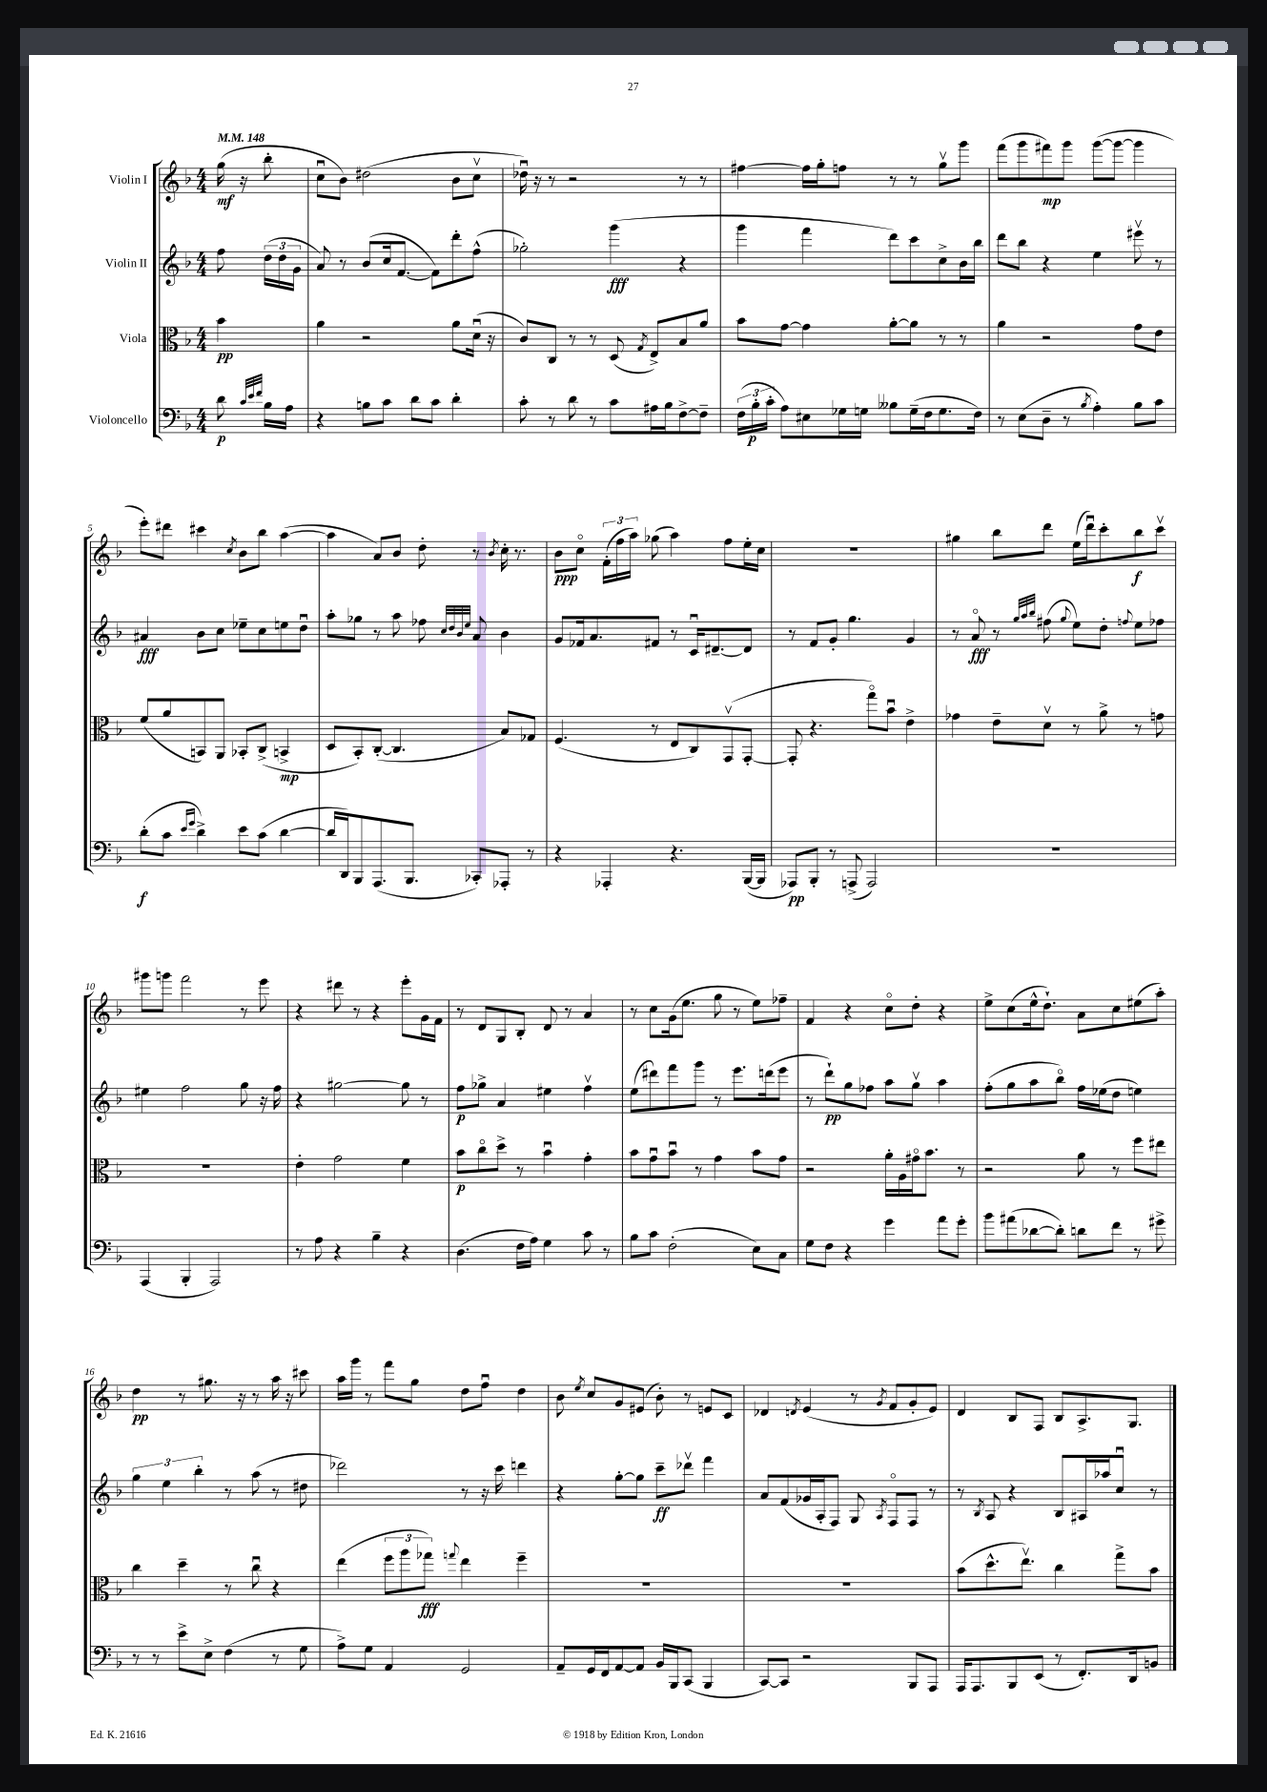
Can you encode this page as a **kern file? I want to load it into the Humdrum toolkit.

**kern	**kern	**kern	**kern
*staff4	*staff3	*staff2	*staff1
*clefF4	*clefC3	*clefG2	*clefG2
*k[b-]	*k[b-]	*k[b-]	*k[b-]
*M4/4	*M4/4	*M4/4	*M4/4
*MM148	*MM148	*MM148	*MM148
8d	4b-	8ff	(16gg
.	.	.	16r
32qqc	.	.	.
32qqe	.	.	.
32qqf	.	.	.
16B-	.	(24dd	8bb-'
.	.	24dd	.
16A	.	.	.
.	.	24g	.
=	=	=	=
4r	4a	8a)	8ccu
.	.	8r	8b-)
8B	2r	(8b-	(2dd#
8c	.	16cc	.
.	.	[8.f	.
8d	.	.	.
8c	.	8f])	.
4d'	8a	8ddd'	8b-
.	(16du	(8ff^^	8ccv
.	16r	.	.
=	=	=	=
8c'	8c)	2gg-')	16dd-u)
.	.	.	16r
8r	8C	.	8r
8d	8r	.	2r
8r	8r	.	.
8c	(8D	(4ggg	.
.	8qG	.	.
16A#	8E^)	.	.
16B-	.	.	.
[8F^	8B-	4r	8r
8F~]	8a	.	8r
=	=	=	=
(24F	8b-	4ggg	[4ff#
24B-'	.	.	.
24c'	.	.	.
8A)	[8g	.	.
8E#	4g]	4fff	16ff#]
.	.	.	16gg'
16G-	.	.	8ff
16G	.	.	.
8B--	[8a'	8ddd)	8r
(16G~	8a]	8ccc	8r
16F	.	.	.
8.G	8r	8cc^	8ggv
.	8r	16b-	8ggg
16F)	.	16bb-	.
=	=	=	=
8r	4a	8ddd	(8fff
(8E	.	8bb-	8ggg
8D~	2r	4r	8fff#)
8r	.	.	8ggg
8qB-	.	.	.
4A')	.	4ee	([8ggg
.	.	.	8ggg_
8B-	8g	8eee#v	4ggg]
8c	8e	8r	.
=	=	=	=
(8d'	(8f	4a#	8eee')
8c	8a	.	8ddd#
16qqe	.	.	.
16qqg	.	.	.
4d^)	8BB)	8b-	4ccc#
.	8AA	8cc	.
.	.	.	8qcc
8e	8BB-'	8ee-~	8b-
(8c	(8C^	8cc	8bb-
[4d	4BB^	8ee	([4aa
.	.	8ddu	.
=	=	=	=
16d]	8D	8aa'	4aa]
16DD)	.	.	.
8BBB-	8BB-')	8gg-	.
(8.AAA	([8C'	8r	8a)
.	4.C]	8aa	8b-
8.BBB-	.	.	.
.	.	8ff-	8dd'
.	.	32qqcc	.
.	.	32qqdd	.
.	.	32qqb-	.
.	.	32qqee	.
8CC-')	.	8a	8r
.	.	.	8qb-
8AAA-'	8B-)	4b-	16cc'
.	.	.	8.r
8r	8G-	.	.
=	=	=	=
4r	(4.F	8g	8b-
.	.	16f-	8cco
.	.	8.a	.
4AAA-'	.	.	(24f'
.	.	.	24ff
.	.	.	24aa)
.	8r	8f#	(8gg-
4.r	8E	8r	4aa)
.	8C)	16cu	.
.	.	[8.d#~	.
.	(8GGv	.	8ff
([16BBB-	[8GG'	8d#]	16ee'
16BBB-]	.	.	16cc
=	=	=	=
8AAA-)	8GG']	8r	1r
8BBB-'	4.r	8f	.
8r	.	8g'	.
(8AAA^	.	4.gg	.
2AAA)	8ggo)	.	.
.	8b-u	.	.
.	4e^	4g	.
=	=	=	=
1r	4g-	8r	4gg#
.	.	8ao	.
.	8e~	8r	8bb-
.	.	32qqgg	.
.	.	32qqaa	.
.	.	32qqbb-	.
.	8dv	(8ff#	8ddd
.	.	8qqgg	.
.	8r	8ee)	(16ee
.	.	.	16dddu)
.	8a^	8dd'	8ccc'
.	.	8qqff	.
.	8r	8ee	8bb-
.	8g	8ff-	8cccv
=	=	=	=
(4AAA	1r	4ee#	8ggg#
.	.	.	8ggg
4BBB-'	.	2ff	2fff
2AAA)	.	.	.
.	.	8gg	8r
.	.	16r	8eee
.	.	16ff	.
=	=	=	=
8r	4e'	4r	4r
8A	.	.	.
4r	2g	[2gg#	8ddd#
.	.	.	8r
4B-~	.	.	4r
4r	4f	8gg#]	8eee'
.	.	8r	16g
.	.	.	16f
=	=	=	=
(4.D	8b-	8ff	8r
.	8cco	8gg-^	8d
.	8dd^	4a	8G
16F	8r	.	8B-'
16A)	.	.	.
4G	4b-u	4ee#	8d
.	.	.	8r
8c	4g'	4ffv	4a
8r	.	.	.
=	=	=	=
8B-	8b-	(8ee	8r
8c	8gu	8ddd#)	8cc
(2F'	8b-u	8fff	(16g
.	.	.	8.ee
.	8r	8ggg	.
.	4g	8r	8gg
.	.	8.eee	8r
8E)	8b-	.	8ee)
.	.	(16ddd	.
8C	8g	8eee	8ff-~
=	=	=	=
8G	2r	8r	4f
8F	.	8ddd`)	.
4r	.	8gg	4r
.	.	8ff-	.
4g	16a'	8aa	8cco
.	16A	.	.
.	16g#o	8ggv	8dd'
.	8.b-	.	.
8a	.	4aa	4r
8g'	8r	.	.
=	=	=	=
8b-	2r	(8ff'	8ee^
(8a#	.	8gg	(8cc
[8d-	.	8aa	16ee^^
.	.	.	8.dd`)
8d-'])	.	8bb-o)	.
8d	8a	16ff	8a
.	.	(16ee-	.
8f	8r	8dd	8cc
8r	8ff	4ee)	(8ee#
8g#^	8ee#	.	8aa')
=	=	=	=
8r	4cc	6gg	4dd
8r	.	.	.
.	.	6ee	.
8e^	4dd~	.	8r
.	.	6bb-'	.
8E^	.	.	8.gg#
(4F	8r	8r	.
.	.	.	16r
.	8ccu	(8aa	8r
8r	4r	8r	16aa
.	.	.	16r
8G	.	8dd#	8ccc#
=	=	=	=
8A^)	(4ee	2ddd-)	16aa
.	.	.	16ggg
8G	.	.	8r
4AA	12ff	.	8fff
.	12aa	.	.
.	.	.	8gg
.	12gg-)	.	.
.	8qqgg	.	.
2GG	4ee	8r	8dd
.	.	16r	8ffu
.	.	16ccc	.
.	4ff~	4ddd	4dd
=	=	=	=
8AA~	1r	4r	8b-
.	.	.	8qee
16GG	.	.	8cc
16FF	.	.	.
[8AA	.	[8gg'	8g
8AA]	.	8gg]	(8e#
16BB-	.	8ccc~	8b-')
16BBB-	.	.	.
(8CC	.	8ddd-v	8r
4BBB-	.	4fff	8e
.	.	.	8c
=	=	=	=
[8CC)	1r	8a	4d-
8CC]	.	(8f	.
.	.	.	8qd
2r	.	16g-	(4e
.	.	16A'	.
.	.	8F)	.
.	.	8G	8r
.	.	8qA	8qg
.	.	8Fo	8f
8BBB-	.	8F	8g'
8AAA	.	8r	8e)
=	=	=	=
16AAA	(8b-	8r	4d
8.AAA	.	.	.
.	.	8qB-	.
.	8.dd^^	8A	.
8BBB-	.	4r	8B-
.	8.eev)	.	.
(8EE	.	.	8F
8r	4cc	8B-	8B-
8.FF')	.	16A#	8.A^
.	.	16aa-	.
.	8gg^	8ccu	.
16DD	.	.	8.G
8BB	8b-	8r	.
==	==	==	==
*-	*-	*-	*-
